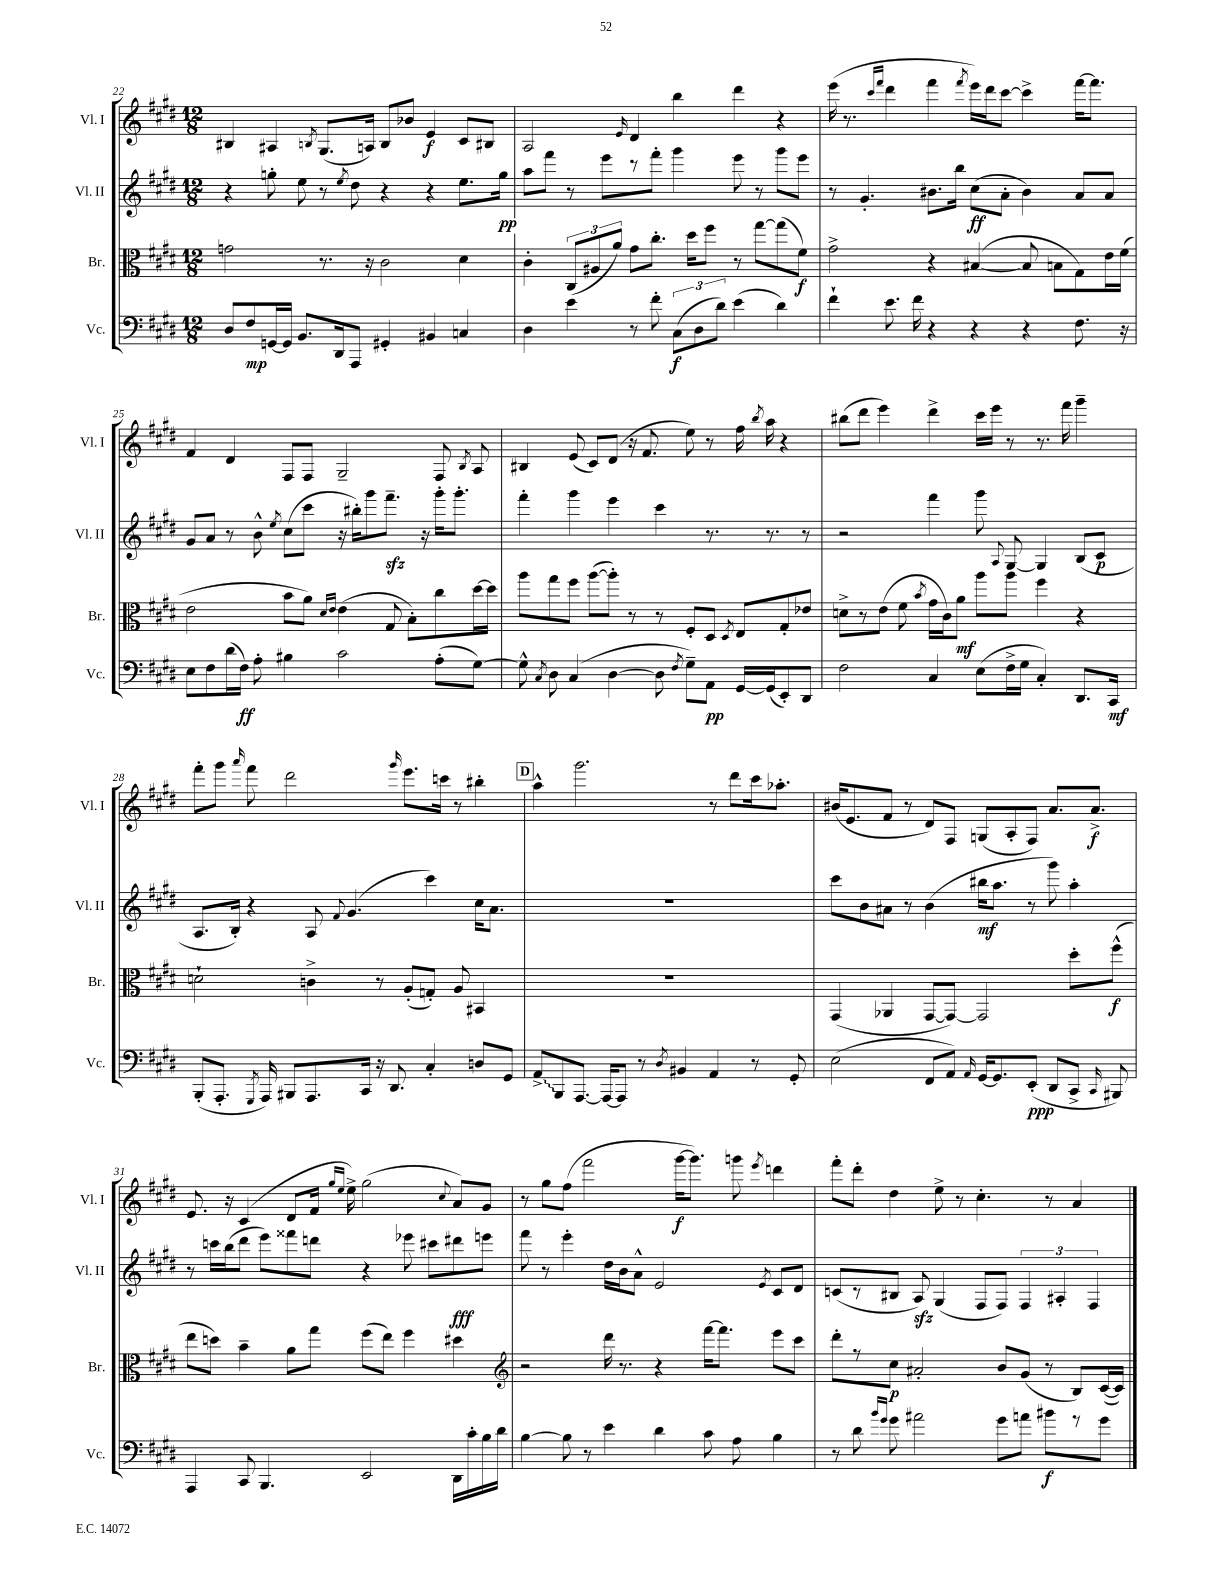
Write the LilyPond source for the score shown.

<<
\new StaffGroup <<
\new Staff = "s0" \with { instrumentName = "Vl. I" shortInstrumentName = "Vl. I" } {
    \clef treble \key e \major \numericTimeSignature \time 12/8
    \autoBeamOff bis4 ais4 \acciaccatura { b8 } gis8.[( a16]) b8[ bes'8] e'4\f cis'8[ bis8] |
    a2 \grace { e'16 } dis'4 b''4 dis'''4 r4 |
    e'''16( r8. \grace { cis'''16[ fis'''16] } dis'''4 fis'''4 \acciaccatura { fis'''8 } e'''16[) dis'''16 cis'''8]~ cis'''4-> fis'''16[~ fis'''8.] |
    fis'4 dis'4 fis8[ fis8] gis2-- fis8 \acciaccatura { b8 } a8 |
    bis4 e'8( cis'8[) dis'8]( r16 fis'8. e''8) r8 fis''16 \acciaccatura { b''8 } a''16 r4 |
    bis''8[( dis'''8] e'''4) dis'''4-> cis'''16[ e'''16] r8 r8. fis'''16 gis'''4-- |
    fis'''8[-. gis'''8] \grace { a'''16 } fis'''8 dis'''2 \grace { gis'''16 } e'''8.[ c'''16] r8 bis''4-. |
    \mark \markup { \box "D" } a''4-^ gis'''2. r8 dis'''8[ cis'''16 aes''8.]-. |
    bis'16[( e'8. fis'8] r8 dis'8[) fis8] g8[( a8-. fis8]) a'8.[ a'8.]->\f |
    e'8. r16 cis'4( dis'8[ fis'16] \grace { gis''16[ e''16] } e''16->) gis''2( \appoggiatura { cis''8 } a'8[) gis'8] |
    r8 gis''8[ fis''8]( fis'''2 gis'''16[~\f gis'''8.]) g'''8 \acciaccatura { e'''8 } d'''4 |
    fis'''8[-. dis'''8]-. dis''4 e''8-> r8 cis''4.-. r8 a'4 \bar "|." |
}
\new Staff = "s1" \with { instrumentName = "Vl. II" shortInstrumentName = "Vl. II" } {
    \clef treble \key e \major \numericTimeSignature \time 12/8
    \autoBeamOff r4 g''8-. e''8 r8 \acciaccatura { e''8 } dis''8 r4 r4 e''8.[ g''16]\pp |
    a''8[ fis'''8] r8 e'''8[ r8 fis'''8]-. gis'''4 e'''8 r8 gis'''8[ e'''8] |
    r8 gis'4.-. bis'8.[ b''16] cis''8[\ff( a'8]-. bis'4) a'8[ a'8] |
    gis'8[ a'8] r8 b'8-^ \acciaccatura { e''8 } cis''8[( cis'''8] r16 bis''16[-.) gis'''8 fis'''8.]--\sfz r16 gis'''16[-. gis'''8.]-. |
    fis'''4-. gis'''4 e'''4 cis'''4 r8. r8. r8 |
    r2 fis'''4 gis'''8 \appoggiatura { a8 } gis8~ gis4 b8[( cis'8]\p |
    a8.[ b16]-.) r4 a8 \appoggiatura { fis'8 } gis'4.( cis'''4) cis''16[ a'8.] |
    \mark \markup { \box "D" } R1. |
    cis'''8[ b'8 ais'8] r8 b'4( bis''16[\mf a''8.] r8 gis'''8) a''4-. |
    r8 c'''16[ b''16( dis'''8] e'''8[) fisis'''8 d'''8] r4 ees'''8 cis'''8[ dis'''8\fff e'''8] |
    fis'''8 r8 e'''4-. dis''16[ b'16 a'8]-^ e'2 \acciaccatura { e'8 } cis'8[ dis'8] |
    c'8[( r8 bis8] a8\sfz) gis4( fis8[ fis8]) \tuplet 3/2 { fis4 ais4-. fis4 } \bar "|." |
}
\new Staff = "s2" \with { instrumentName = "Br." shortInstrumentName = "Br." } {
    \clef alto \key e \major \numericTimeSignature \time 12/8
    \autoBeamOff g'2 r8. r16 cis'2 dis'4 |
    cis'4-. \tuplet 3/2 { cis8[( ais8 a'8]) } gis'8[ cis''8.]-. dis''16[ fis''8] r8 gis''8[~ gis''8( fis'8]\f) |
    gis'2-> r4 bis4~( bis8 b8[ gis8) e'16 fis'16]( |
    e'2 b'8[ a'8]) \grace { dis'16[ e'16] } e'4( gis8 b8[-.) cis''8 dis''16~ dis''16] |
    a''8[ gis''8 fis''8] a''8[~( a''8]-.) r8 r8 fis8[-. dis8] \acciaccatura { dis8 } e8[ gis8-. ees'8] |
    d'8[-> r8 e'8]( fis'8 \acciaccatura { b'8 } gis'16[ cis'16) a'8]\mf a''8[ a''8] fis''4 r4 |
    d'2-! c'4-> r8 a8[-.( g8]-.) a8 bis,4 |
    \mark \markup { \box "D" } R1. |
    gis,4( aes,4 gis,8[~ gis,8]~) gis,2 dis''8[-. fis''8]-^\f( |
    e''8[ d''8]) b'4-- a'8[ gis''8] fis''8[( e''8]) fis''4 dis''4 |
    \clef treble r2 dis'''16 r8. r4 fis'''16[~ fis'''8.] e'''8[ cis'''8] |
    dis'''8[-. r8 cis''8]\p ais'2-. b'8[ gis'8]( r8 b8[) cis'16~( cis'16]) \bar "|." |
}
\new Staff = "s3" \with { instrumentName = "Vc." shortInstrumentName = "Vc." } {
    \clef bass \key e \major \numericTimeSignature \time 12/8
    \autoBeamOff dis8[ fis8\mp g,16~ g,16] b,8.[ dis,16 a,,8] gis,4-. bis,4 c4 |
    dis4 e'4 r8 fis'8-. \tuplet 3/2 { cis8[\f( dis8 dis'8]) } e'4( dis'4) |
    fis'4-! e'8. fis'16 r4 r4 r4 fis8. r16 |
    e8[ fis8 dis'16( fis16]\ff) a8-. bis4 cis'2 a8[-.( gis8]~) |
    gis8-^ \acciaccatura { cis8 } dis8 cis4( dis4~ dis8 \acciaccatura { fis8 } gis8[--) a,8]\pp gis,16[~ gis,16( e,8-.) dis,8] |
    fis2 cis4 e8[( fis16-> gis16] cis4-.) dis,8.[ cis,16]\mf |
    b,,8[-.( a,,8.]-. \acciaccatura { gis,,8 } a,,16) bis,,8[ a,,8. cis,16] r16 dis,8. cis4-. d8[ gis,8] |
    \mark \markup { \box "D" } \once \override Glissando.style = #'zigzag a,8[->\glissando b,,8 a,,8.]~ a,,16[~ a,,8] r8 \acciaccatura { dis8 } bis,4 a,4 r8 gis,8-. |
    e2( fis,8[ a,8]) \grace { a,16 } gis,16[~ gis,8. e,8]-.\ppp( dis,8[ cis,8]-> \grace { cis,16 } bis,,8) |
    a,,4 cis,8 b,,4. e,2 dis,16[ cis'16-. b16 dis'16] |
    b4~ b8 r8 e'4 dis'4 cis'8 a8 b4 |
    r8 dis'8 \grace { b'16[ gis'16] } gis'8 ais'2 gis'8[ a'8] bis'8[\f r8 gis'8] \bar "|." |
}
>>
>>
\layout { \context { \Score currentBarNumber = #22 } }
